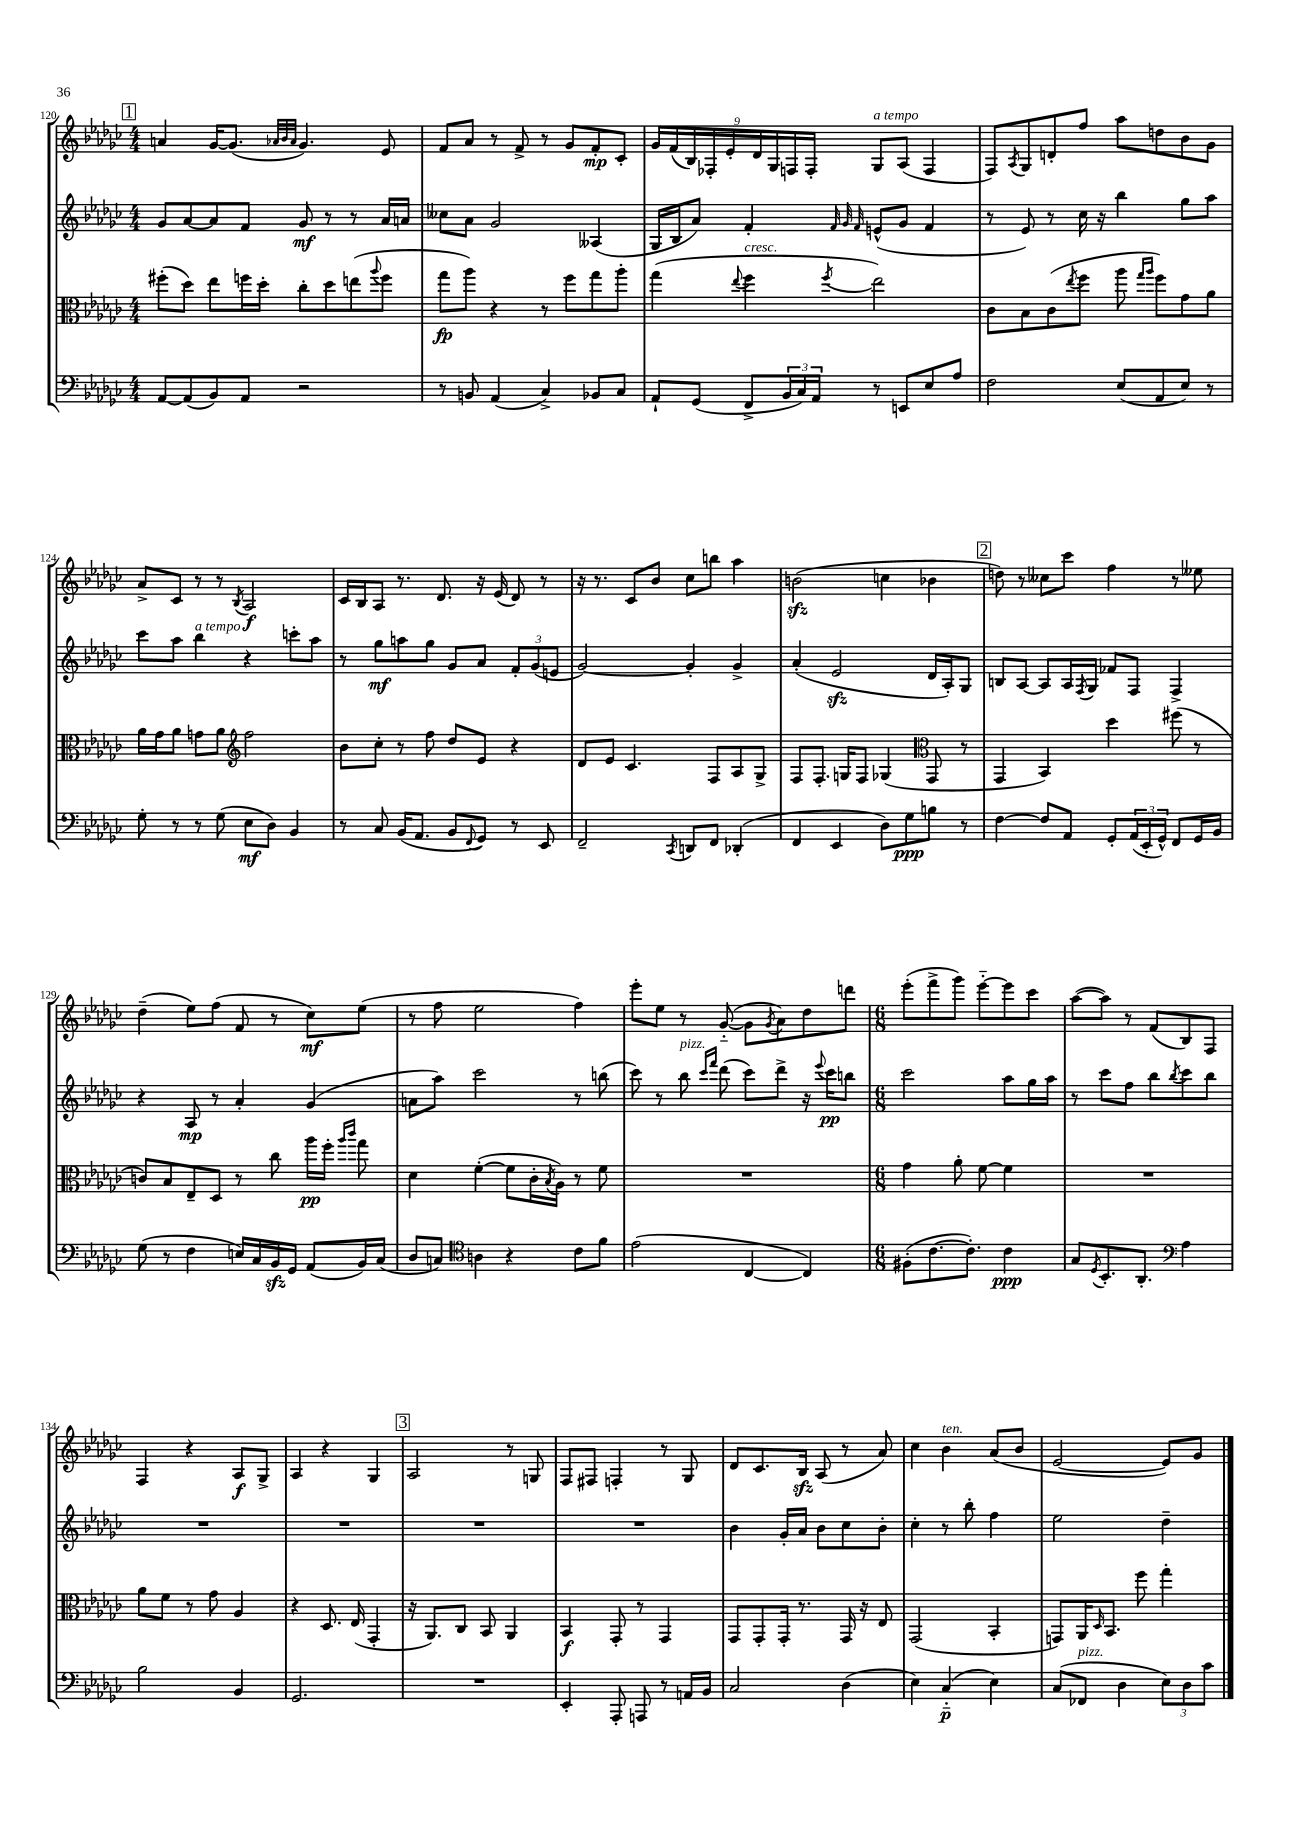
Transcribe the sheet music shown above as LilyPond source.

<<
\new StaffGroup <<
\new Staff = "s0" {
    \clef treble \key ges \major \numericTimeSignature \time 4/4
    \mark \markup { \box "1" } a'4 ges'16~ ges'8.( \grace { aes'32 bes'32 aes'32 } ges'4.) ees'8 |
    f'8 aes'8 r8 f'8-> r8 ges'8 f'8-.\mp ces'8-. |
    \tuplet 9/8 { ges'16 f'16( bes16) fes16-. ees'16-. des'16 ges16 f16 f16-. } ges8^\markup { \italic "a tempo" } aes8( f4 |
    f8) \acciaccatura { aes8 } ges8 d'8-. f''8 aes''8 d''8 bes'8 ges'8 |
    aes'8-> ces'8 r8 r8 \acciaccatura { bes8 } aes2\f |
    ces'16 bes16 aes8 r8. des'8. r16 ees'16( des'8) r8 |
    r16 r8. ces'8 bes'8 ces''8 b''8 aes''4 |
    b'2\sfz( c''4 bes'4 |
    \mark \markup { \box "2" } d''8) r8 ceses''8 ces'''8 f''4 r8 eeses''8 |
    des''4--( ees''8) f''8( f'8 r8 ces''8\mf) ees''8( |
    r8 f''8 ees''2 f''4) |
    ees'''8-. ees''8 r8 ges'8~-_( ges'8 \acciaccatura { ges'8 } aes'8) des''8 d'''8 |
    \numericTimeSignature \time 6/8 ees'''8-.( f'''8-> ges'''8) ees'''8~-_ ees'''8 ces'''8 |
    aes''8~( aes''8) r8 f'8( bes8) f8 |
    f4 r4 aes8\f ges8-> |
    aes4 r4 ges4 |
    \mark \markup { \box "3" } aes2 r8 g8 |
    f8 fis8 f4-. r8 ges8 |
    des'8 ces'8. bes16\sfz aes8( r8 aes'8) |
    ces''4 bes'4^\markup { \italic "ten." } aes'8( bes'8 |
    ees'2~ ees'8) ges'8 \bar "|." |
}
\new Staff = "s1" {
    \clef treble \key ges \major \numericTimeSignature \time 4/4
    \mark \markup { \box "1" } ges'8 aes'8~ aes'8 f'8 ges'8\mf r8 r8 aes'16 a'16 |
    ceses''8 aes'8 ges'2 aeses4( |
    ges16 bes16 aes'8) f'4-. \grace { f'32 ges'32 f'32 } e'8-^( ges'8 f'4 |
    r8 ees'8) r8 ces''16 r16 bes''4 ges''8 aes''8 |
    ces'''8 aes''8 bes''4^\markup { \italic "a tempo" } r4 c'''8-. aes''8 |
    r8 ges''8\mf a''8 ges''8 ges'8 aes'8 \tuplet 3/2 { f'8-. ges'8( e'8 } |
    ges'2~) ges'4-. ges'4-> |
    aes'4-.( ees'2\sfz des'16 aes16-.) ges8 |
    \mark \markup { \box "2" } b8 aes8~ aes8 aes16 \acciaccatura { f8 } ges16 fes'8 f8 f4-> |
    r4 aes8\mp r8 aes'4-. ges'4( |
    a'8 aes''8) ces'''2 r8 b''8( |
    ces'''8) r8 bes''8^\markup { \italic "pizz." } \grace { ces'''16 f'''16 } des'''8( ces'''8) des'''8-> r16 \appoggiatura { ees'''8 } ces'''16\pp b''8 |
    \numericTimeSignature \time 6/8 ces'''2 aes''8 ges''16 aes''16 |
    r8 ces'''8 f''8 bes''8 \acciaccatura { bes''8 } ces'''8 bes''8 |
    R2. |
    R2. |
    \mark \markup { \box "3" } R2. |
    R2. |
    bes'4 ges'16-. aes'16 bes'8 ces''8 bes'8-. |
    ces''4-. r8 bes''8-. f''4 |
    ees''2 des''4-- \bar "|." |
}
\new Staff = "s2" {
    \clef alto \key ges \major \numericTimeSignature \time 4/4
    \mark \markup { \box "1" } fis''8-.( des''8) ees''8 f''16 des''16-. ces''8-. des''8 e''8( \appoggiatura { aes''8 } f''8 |
    ges''8\fp aes''8) r4 r8 f''8 ges''8 aes''8-. |
    ges''4( \appoggiatura { ees''8 } f''4^\markup { \italic "cresc." } \acciaccatura { f''8 } ees''2) |
    ces'8 bes8 ces'8( \acciaccatura { ees''8 } f''8 aes''8 \grace { ges''16 aes''16 } f''8) ges'8 aes'8 |
    aes'16 ges'16 aes'8 g'8 aes'8 \clef treble f''2 |
    bes'8 ces''8-. r8 f''8 des''8 ees'8 r4 |
    des'8 ees'8 ces'4. f8 aes8 ges8-> |
    f8 f8.-. g16 f8 ges4( \clef alto ges,8 r8 |
    \mark \markup { \box "2" } ges,4 bes,4) des''4 fis''8( r8 |
    c'8) bes8 ees8-- des8 r8 ces''8 aes''16\pp f''16-. \grace { aes''16 ces'''16 } ges''8 |
    des'4 f'4~-.( f'8 ces'16-. \acciaccatura { bes8 } aes16) r8 f'8 |
    R1 |
    \numericTimeSignature \time 6/8 ges'4 aes'8-. f'8~ f'4 |
    R2. |
    aes'8 f'8 r8 ges'8 aes4 |
    r4 des8. ees16( ges,4-. |
    \mark \markup { \box "3" } r16 aes,8.) ces8 bes,8 aes,4 |
    bes,4\f ges,8-. r8 ges,4 |
    ges,8 ges,8-. ges,16-. r8. ges,16 r16 ees8 |
    ges,2( bes,4-. |
    g,8) aes,16 \grace { des16 } bes,8. f''8 ges''4-. \bar "|." |
}
\new Staff = "s3" {
    \clef bass \key ges \major \numericTimeSignature \time 4/4
    \mark \markup { \box "1" } aes,8~ aes,8( bes,8) aes,8 r2 |
    r8 b,8 aes,4( ces4->) bes,8 ces8 |
    aes,8-! ges,8( f,8-> \tuplet 3/2 { bes,16 ces16) aes,16 } r8 e,8 ees8 aes8 |
    f2 ees8( aes,8 ees8) r8 |
    ges8-. r8 r8 ges8( ees8\mf des8) bes,4 |
    r8 ces8 bes,16( aes,8. bes,8 \appoggiatura { f,8 } ges,8) r8 ees,8 |
    f,2-- \acciaccatura { ces,8 } d,8 f,8 des,4-.( |
    f,4 ees,4 des8) ges8\ppp b8 r8 |
    \mark \markup { \box "2" } f4~ f8 aes,8 ges,8-. \tuplet 3/2 { aes,16( ees,16-. ges,16-^) } f,8 ges,16 bes,16 |
    ges8( r8 f4 e16) ces16 bes,16\sfz ges,16 aes,8( bes,16) ces16( |
    des8 c8) \clef tenor a4 r4 ces'8 f'8 |
    ees'2( ces4~ ces4) |
    \numericTimeSignature \time 6/8 fis8-.( ces'8.~ ces'8.-.) ces'4\ppp |
    ges8 \acciaccatura { des8 } bes,8.-. aes,8.-. \clef bass aes4 |
    bes2 bes,4 |
    ges,2. |
    \mark \markup { \box "3" } R2. |
    ees,4-. aes,,8-. a,,8 r8 a,16 bes,16 |
    ces2 des4( |
    ees4) ces4-_\p( ees4) |
    ces8( fes,8^\markup { \italic "pizz." } des4 \tuplet 3/2 { ees8) des8 ces'8 } \bar "|." |
}
>>
>>
\layout { \context { \Score currentBarNumber = #120 } }
